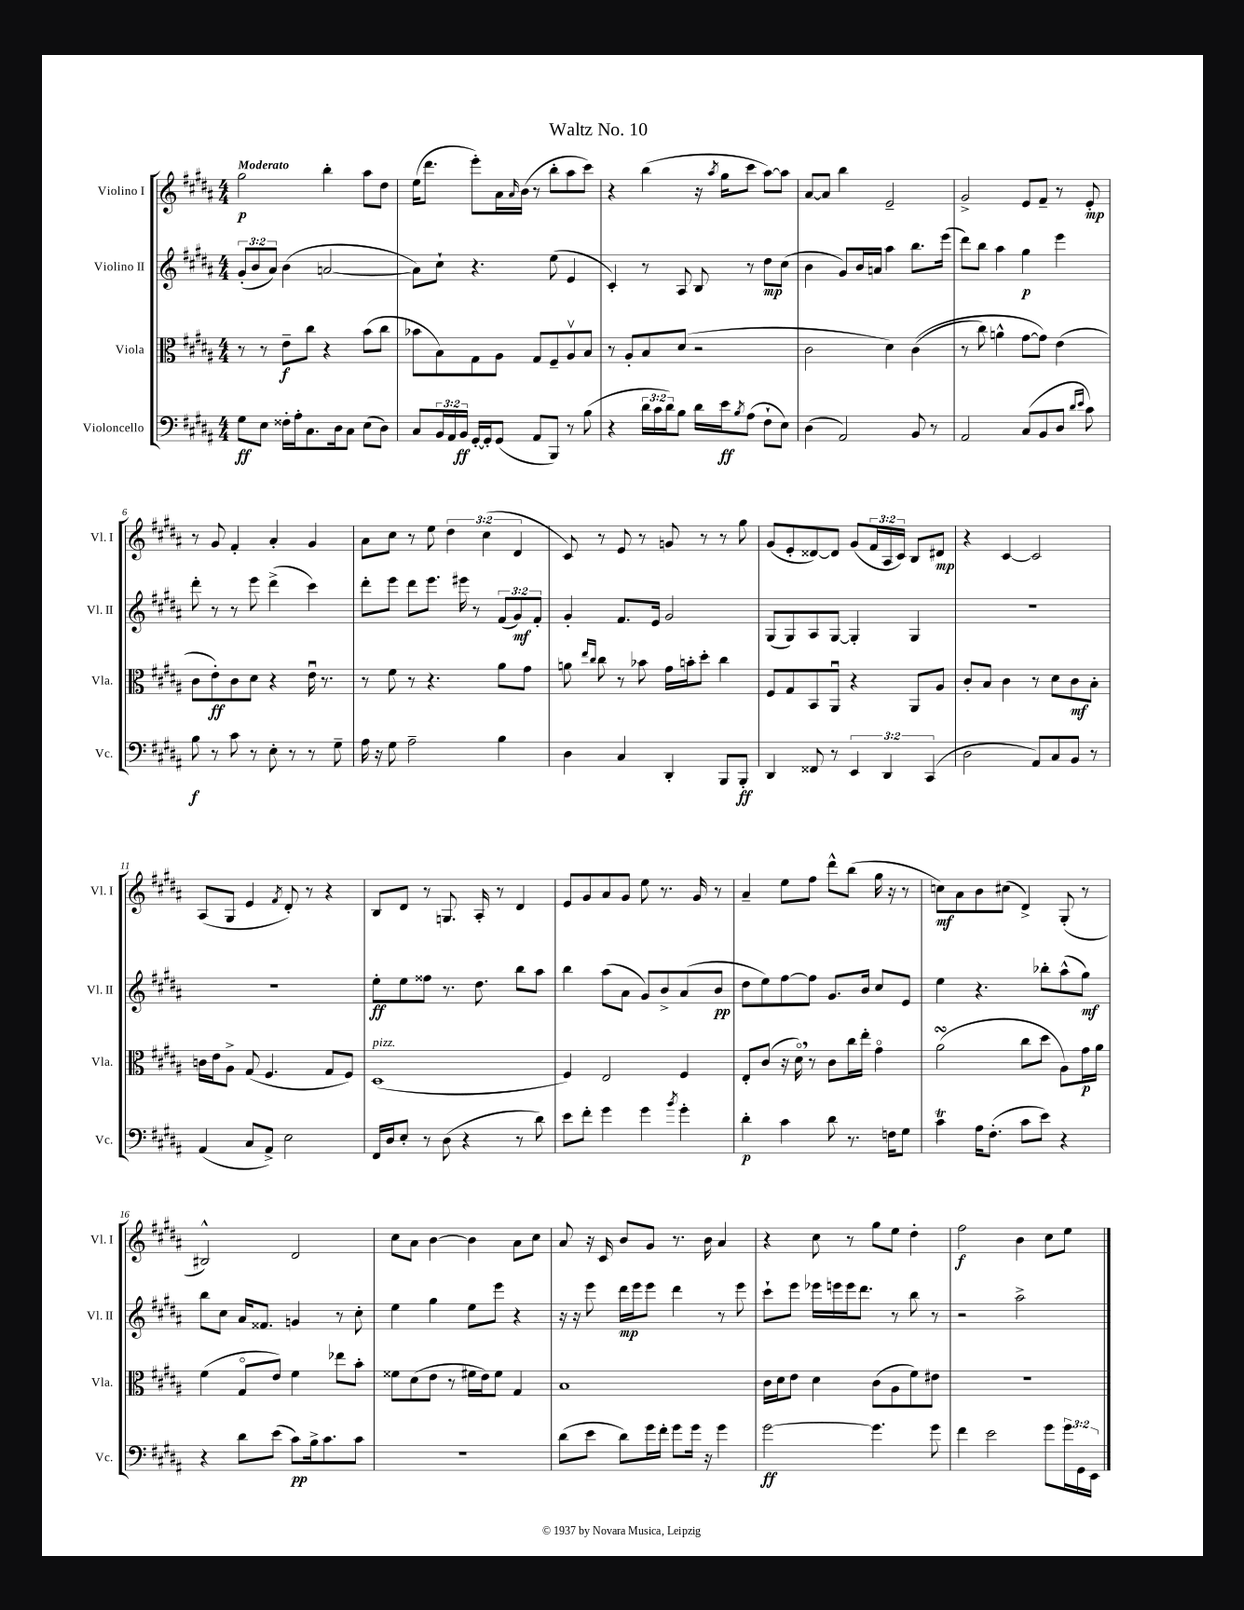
\header { title = "Waltz No. 10" }
<<
\new StaffGroup <<
\new Staff = "s0" \with { instrumentName = "Violino I" shortInstrumentName = "Vl. I" } {
    \clef treble \key b \major \numericTimeSignature \time 4/4 \override Staff.TupletNumber.text = #tuplet-number::calc-fraction-text \tempo "Moderato"
    gis''2\p b''4-. ais''8 dis''8 |
    e''16( dis'''8. e'''8-.) ais'16 \grace { ais'16 } b'16( r8 b''8-. ais''8 cis'''8) |
    r4 b''4( r16 \acciaccatura { ais''8 } gis''16 cis'''8 ais''8~) ais''8 |
    ais'8~ ais'8 b''4 e'2-- |
    gis'2-> e'8 fis'8-- r8 e'8-.\mp |
    r8 gis'8 fis'4-. ais'4-. gis'4 |
    ais'8 cis''8 r8 e''8 \tuplet 3/2 { dis''4 cis''4( dis'4 } |
    cis'8) r8 e'8 r8 g'8 r8 r8 gis''8 |
    gis'8( e'8-. disis'8~) disis'8 gis'8( \tuplet 3/2 { fis'16 ais16 cis'16) } b8 dis'8\mp |
    r4 cis'4~ cis'2 |
    ais8( gis8 e'4 \acciaccatura { fis'8 } dis'8-.) r8 r4 |
    b8 dis'8 r8 g8. ais16-. r8 dis'4 |
    e'8 gis'8 ais'8 gis'8 e''8 r8. gis'16 r8 |
    ais'4-- e''8 fis''8 dis'''8-^ b''8( gis''16 r16 r8 |
    c''8\mf) ais'8 b'8 cis''8( dis'4->) gis8-.( r8 |
    bis2-^) dis'2 |
    cis''8 ais'8 b'4~ b'4 ais'8 cis''8 |
    ais'8 r16 cis'16 b'8 gis'8 r8. b'16 ais'4 |
    r4 cis''8 r8 gis''8 e''8 dis''4-. |
    fis''2\f b'4 cis''8 e''8 \bar "|." |
}
\new Staff = "s1" \with { instrumentName = "Violino II" shortInstrumentName = "Vl. II" } {
    \clef treble \key b \major \numericTimeSignature \time 4/4 \override Staff.TupletNumber.text = #tuplet-number::calc-fraction-text
    \tuplet 3/2 { gis'8-.( b'8 ais'8) } b'4( a'2~ |
    a'8) cis''8-! r4. e''8( e'4 |
    cis'4-.) r8 ais8 b8 r8 dis''8\mp cis''8( |
    b'4 gis'8) b'16 a'16 ais''4 b''8. e'''16( |
    dis'''8) b''8 ais''4 gis''4\p e'''4 |
    dis'''8-. r8 r8 e'''8 dis'''4->( cis'''4) |
    dis'''8-. e'''8 dis'''8 e'''8. eis'''16 r8 \tuplet 3/2 { fis'8( gis'8\mf) fis'8-. } |
    gis'4-. fis'8. e'16 gis'2 |
    gis8( gis8) ais8 gis8~ gis4-. gis4 |
    R1 |
    R1 |
    e''8-.\ff e''8 fisis''8 r8. dis''8. b''8 ais''8 |
    b''4 ais''8( ais'8 gis'8) b'8-> ais'8( b'8\pp |
    dis''8 e''8) fis''8~ fis''8 gis'8. b'16 cis''8 e'8 |
    e''4 r4. bes''8-. ais''8-^( gis''8\mf) |
    b''8 cis''8 ais'16 fisis'8. g'4 r8 cis''8-. |
    e''4 gis''4 e''8 e'''8 r4 |
    r16 r16 e'''8 dis'''16\mp e'''16 e'''8 dis'''4 r8 e'''8 |
    cis'''8-! e'''8 ees'''16 e'''16 e'''16 dis'''8. r8 b''8 r8 |
    r2 ais''2-> \bar "|." |
}
\new Staff = "s2" \with { instrumentName = "Viola" shortInstrumentName = "Vla." } {
    \clef alto \key b \major \numericTimeSignature \time 4/4
    r8 r8 e'8--\f cis''8 r4 b'8( cis''8 |
    bes'8 b8) gis8 ais8 gis8 fis8-- ais8\upbow b8 |
    r8 ais8-. b8 dis'8( r2 |
    cis'2 dis'4) cis'4(\( |
    r8 cis''8) a'4-^ gis'8~ gis'8\) e'4( |
    cis'8 e'8-.\ff) cis'8 dis'8 r4 e'16\downbow r8. |
    r8 fis'8 r8 r4. ais'8 gis'8 |
    a'8 \grace { e''16 cis''16 } cis''8 r8 bes'8 gis'16 b'16-. dis''8-. cis''4 |
    fis8 gis8 b,8 ais,8\downbow r4 ais,8 ais8 |
    cis'8-. b8 cis'4 r8 dis'8 cis'8\mf b8-. |
    c'16 e'16 ais8-> gis8( fis4. gis8 fis8) |
    dis1^\markup { \italic "pizz." }( |
    fis4) e2 fis4 |
    e8-. cis'8( r16 dis'16\flageolet) \breathe r8 cis'8 cis''16 e''16-. gis'4\flageolet |
    ais'2\turn( cis''8 dis''8 ais8) gis'16\p ais'16 |
    fis'4( gis8\flageolet e'8) fis'4 ees''8 b'8-. |
    fisis'8 dis'8( e'8 r8 fis'16 e'16) fis'8 gis4 |
    b1 |
    cis'16 dis'16 e'8 dis'4 cis'8( ais8 fis'8) eis'8 |
    R1 \bar "|." |
}
\new Staff = "s3" \with { instrumentName = "Violoncello" shortInstrumentName = "Vc." } {
    \clef bass \key b \major \numericTimeSignature \time 4/4 \override Staff.TupletNumber.text = #tuplet-number::calc-fraction-text
    gis8\ff e8 fisis16-. ais16-. cis8. dis16 cis8 e8( dis8) |
    cis8 \tuplet 3/2 { b,16 ais,16 b,16\ff } gis,16~-. gis,16-. gis,8( ais,8 b,,8) r8 b8( |
    r4 \tuplet 3/2 { dis'16 cis'16 dis'16) } b8 dis'16 e'16\ff \acciaccatura { b8 } ais8( fis8-! e8) |
    dis4( ais,2) b,8 r8 |
    ais,2 cis8( b,8 dis8 \grace { dis'16 e'16 } cis'8) |
    b8\f r8 cis'8 r8 e8-. r8 r8 gis8-- |
    ais16 r16 gis8 ais2-- b4 |
    dis4 cis4 dis,4-. b,,8 b,,8-.\ff |
    dis,4 fisis,8 r8 \tuplet 3/2 { e,4 dis,4 cis,4( } |
    dis2 ais,8) cis8 b,8 r8 |
    ais,4( cis8 ais,8->) e2 |
    fis,16 dis16 e8-. r8 dis8( r4 r8 dis'8) |
    e'8 fis'8-. gis'4 gis'4 \acciaccatura { b'8 } gis'4-. |
    dis'4-.\p cis'4 dis'8 r8. f16 gis8 |
    cis'4\trill ais16 fis8.-.( cis'8 e'8) r4 |
    r4 dis'8 e'8( cis'8\pp) b16-> cis'8. cis'8 |
    R1 |
    dis'8( e'8 dis'8) gis'16 fis'16-. gis'8 gis'16 r16 gis'4 |
    gis'2~\ff gis'4. gis'8 |
    fis'4 e'2 gis'8 \tuplet 3/2 { gis'16 gis,16 e,16 } \bar "|." |
}
>>
>>
